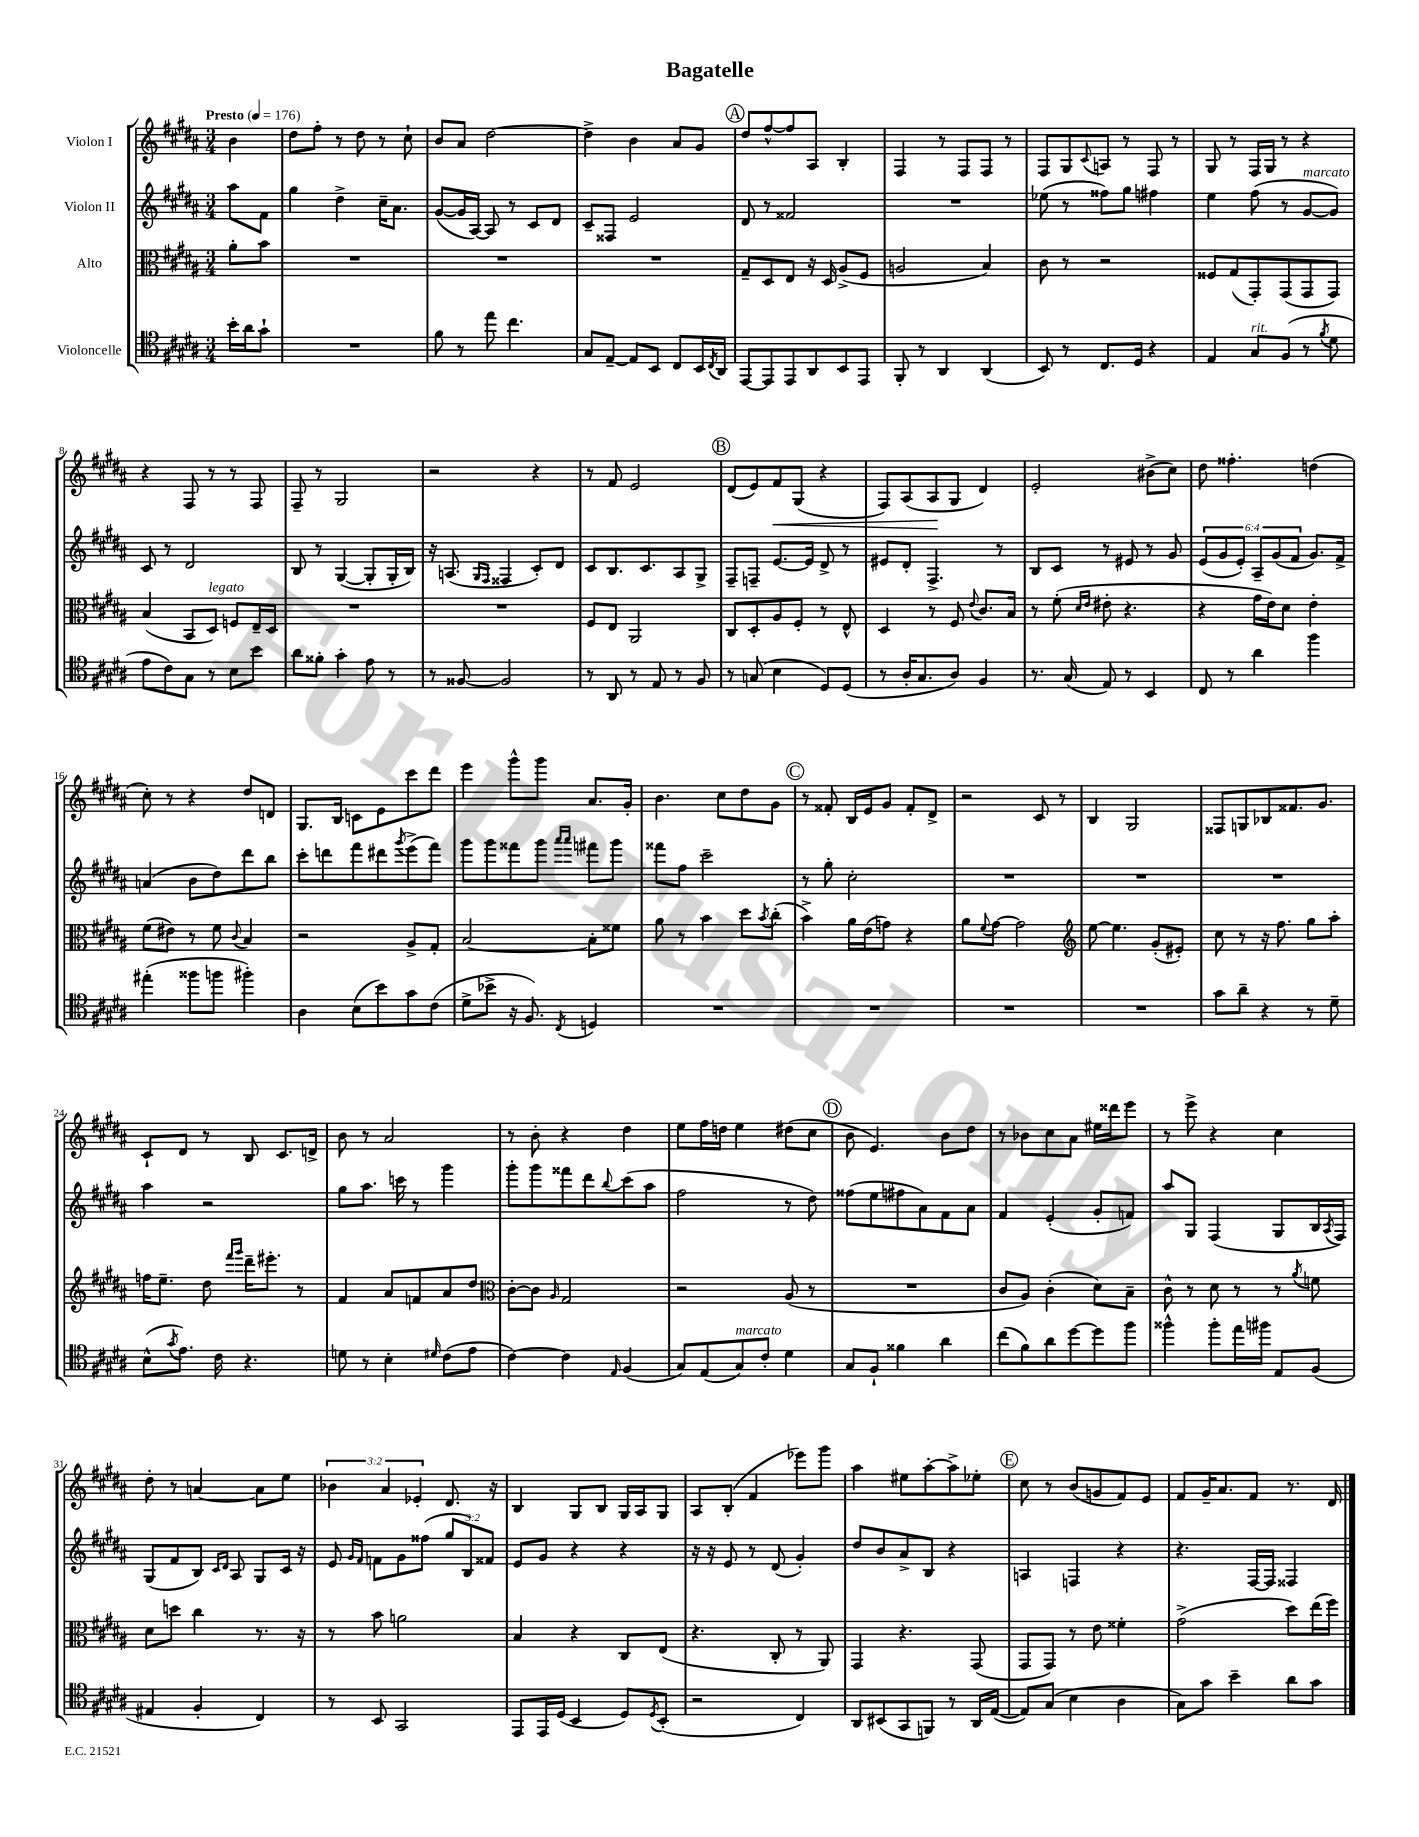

**kern	**kern	**kern	**kern	**dynam
*part4	*part3	*part2	*part1	*part1
*staff4	*staff3	*staff2	*staff1	*staff1
*I"Violoncelle	*I"Alto	*I"Violon II	*I"Violon I	*
*clefC4	*clefC3	*clefG2	*clefG2	*
*k[f#c#g#d#a#]	*k[f#c#g#d#a#]	*k[f#c#g#d#a#]	*k[f#c#g#d#a#]	*
*M3/4	*M3/4	*M3/4	*M3/4	*
*MM176	*MM176	*MM176	*MM176	*
=	=	=	=	=
!	!	!	!LO:TX:a:B:t=Presto	!
16b'\LL	8a#'\L	8aa#\L	4b\	.
16a#\J	.	.	.	.
8g#`\J	8b\J	8f#\J	.	.
=1	=1	=1	=1	=1
2.r	2.r	4gg#\	8dd#\L	.
.	.	.	8ff#'\J	.
.	.	4dd#^\	8r	.
.	.	.	8dd#\	.
.	.	16cc#~\KL	8r	.
.	.	8.a#\J	.	.
.	.	.	8cc#`\	.
=2	=2	=2	=2	=2
8f#\	2.r	([8g#/L	8b/L	.
8r	.	16g#/L]	8a#/J	.
.	.	[16A#/JJ)	.	.
8ee\	.	8A#/]	[2dd#\	.
4.cc#\	.	8r	.	.
.	.	8c#/L	.	.
.	.	8d#/J	.	.
=3	=3	=3	=3	=3
8G#/L	2.r	8c#~/L	4dd#^\]	.
[8E~/J	.	8F##X/J	.	.
8E/L]	.	2e/	4b\	.
8BB/J	.	.	.	.
8C#/L	.	.	8a#/L	.
16BB/L	.	.	8g#/J	.
8qC#/	.	.	.	.
16AA#/JJ	.	.	.	.
!!LO:REH:place=s1:t=A
=4	=4	=4	=4	=4
[8EE/L	8G#~/L	8d#/	8dd#/L	.
8EE/]	8D#/	8r	[8ff#^^/	.
8EE/	8E/J	2f##X/	8ff#/]	.
8AA#/	16r	.	8A#/J	.
.	16D#/	.	.	.
8BB/	(8A#^/L	.	4B'/	.
8EE/J	8F#/J	.	.	.
=5	=5	=5	=5	=5
8FF#'/	2An/	2.r	4F#/	.
8r	.	.	.	.
4AA#/	.	.	8r	.
.	.	.	8F#/L	.
(4AA#/	4B/)	.	8F#/J	.
.	.	.	8r	.
=6	=6	=6	=6	=6
8BB/)	8c#\	(8ee-X\	8F#/L	.
8r	8r	8r	8G#/	.
.	.	.	8qqc#/	.
8.C#/L	2r	8ff##X\L)	8An/J	.
.	.	8gg#\J	8r	.
16D#/Jk	.	.	.	.
4r	.	4ff#X\	8F#/	.
.	.	.	8r	.
=7	=7	=7	=7	=7
4E/	8F##X/L	4ee\	8G#/	.
.	(8G#/	.	8r	.
!LO:TX:a:i:t=rit.	!	!	!	!
8G#/L	8GG#'/)	(8ff#\	16F#/LL	.
.	.	.	16G#/JJ	.
(8F#/J	(8GG#/	8r	8r	.
!	!	!LO:TX:a:i:t=marcato	!	!
8r	8GG#/	[8g#/L	4r	.
8qf#/	.	.	.	.
8d#\	8GG#/J)	8g#/J])	.	.
!!LO:LB:g=z
=8	=8	=8	=8	=8
8e\L	(4B/	8c#/	4r	.
8c#\)	.	8r	.	.
8G#\J	8BB/L	2d#/	8F#/	.
!	!LO:TX:a:i:t=legato	!	!	!
8r	8D#/J)	.	8r	.
8B\L	8Fn/L	.	8r	.
8b\J	16E~/L	.	8F#/	.
.	16D#/JJ	.	.	.
=9	=9	=9	=9	=9
8a#\L	2.r	8B/	8F#~/	.
8f##X'\J	.	8r	8r	.
4g#'\	.	([4G#/	2G#/	.
8e\	.	8G#'/L]	.	.
8r	.	16G#'/L	.	.
.	.	16B/JJ)	.	.
=10	=10	=10	=10	=10
8r	2.r	16r	2r	.
.	.	(8.An/	.	.
[8F##X/	.	.	.	.
.	.	16qqG#/LL	.	.
.	.	16qqF#/JJ	.	.
2F##/]	.	4F##X/	.	.
.	.	8c#'/L)	4r	.
.	.	8d#/J	.	.
=11	=11	=11	=11	=11
8r	8F#/L	8c#/L	8r	.
8AA#/	8E/J	8.B/	8f#/	.
8r	2AA#/	.	2e/	.
.	.	8.c#/	.	.
8E/	.	.	.	.
8r	.	8A#/	.	.
8F#/	.	8G#^/J	.	.
!!LO:REH:place=s1:t=B
=12	=12	=12	=12	=12
8r	8C#/L	8F#~/L	(8d#/L	.
(8Gn/	8D#'/	8Fn~/J	8e/)	.
!	!	!	!	!LO:HP:b
4B\	8A#/	[8.e/L	8f#/	<
.	8F#'/J	.	(8G#/J	.
.	.	16e/Jk]	.	.
8D#/L)	8r	8d#^/	4r	.
(8D#/J	8E^^/	8r	.	.
=13	=13	=13	=13	=13
8r	4D#/	8e#X/L	8F#/L)	.
16A#'/KL	.	8d#'/J	(8A#/	.
8.G#/	.	.	.	.
.	8r	4.F#^/	8A#/	.
8A#/J)	8F#/	.	8G#/J	[
.	8qqe/	.	.	.
4F#/	8.c#/L	.	4d#/)	.
.	.	8r	.	.
.	16B/Jk	.	.	.
=14	=14	=14	=14	=14
8.r	8r	8B/L	2e'/	.
.	(8f#'\	8c#/J	.	.
(16G#/	.	.	.	.
.	16qqd#/LL	.	.	.
.	16qqe/JJ	.	.	.
8E/)	8e#X'\	8r	.	.
8r	4.r	8e#X/	.	.
4BB/	.	8r	(8b#X^\L	.
.	.	8g#/	8cc#\J)	.
=15	=15	=15	=15	=15
8C#/	4r	(12e/L	8dd#\	.
.	.	12g#/	.	.
8r	.	.	4.ff##X'\	.
.	.	12e'/J)	.	.
4a#\	16g#\LL	12A#~/L	.	.
.	16e\J)	.	.	.
.	.	(12g#/	.	.
.	8d#\J	.	.	.
.	.	12f#/J	.	.
4ff#\	4e'\	8.g#/L)	(4ddn\	.
.	.	16f#^/Jk	.	.
!!LO:LB:g=z
=16	=16	=16	=16	=16
(4ee#X'\	(8f#\L	(4an/	8cc#'\)	.
.	8e#X\J)	.	8r	.
8ff##X\L	8r	8b\L	4r	.
8ffn\J	8f#\	8dd#\)	.	.
.	8qqc#/	.	.	.
4ff#X'\)	4B/	8ddd#\	8dd#/L	.
.	.	8bb\J	8dn/J	.
=17	=17	=17	=17	=17
4A#\	2r	8ccc#'\L	8.G#/L	.
.	.	8dddn\	.	.
.	.	.	16B/Jk	.
(8B\L	.	8fff#\	8cn\L	.
8b\)	.	8ddd#X\	8e\	.
.	.	8qggg#/	.	.
8g#\	8A#^/L	(8eee^\	8ccc#\	.
(8c#\J	8G#'/J	8fff#\J)	8ddd#\J	.
=18	=18	=18	=18	=18
8d#^\L	[2B/	8ggg#\L	4eee\	.
8b-X^\J	.	8ggg#\	.	.
16r	.	8fff##X\	8ggg#^^\L	.
8.F#/)	.	.	.	.
.	.	8ggg#\J	8ggg#\J	.
.	.	16qqaaa#/LL	.	.
8qC#/	.	16qqaaa#/JJ	.	.
4Dn/	8B'\L]	8fff#X\L	8.a#/L	.
.	8f##X\J	8ggg#\J	.	.
.	.	.	16g#'/Jk	.
=19	=19	=19	=19	=19
2.r	8a#\	8fff##X\L	4.b\	.
.	8r	8ff#\J	.	.
.	4b\	2ccc#~\	.	.
.	.	.	8cc#\L	.
.	8dd#\L	.	8dd#\	.
.	8qb/	.	.	.
.	(8cc#'\J	.	8g#\J	.
!!LO:REH:place=s1:t=C
=20	=20	=20	=20	=20
2.r	4b^\)	8r	8r	.
.	.	8gg#'\	8f##X'/	.
.	16a#\LL	2cc#'\	16B/LL	.
.	(16e\J	.	16e/J	.
.	8gn\J)	.	8g#/J	.
.	4r	.	8f##'/L	.
.	.	.	8d#^/J	.
=21	=21	=21	=21	=21
2.r	8a#\L	2.r	2r	.
.	8qqf#/	.	.	.
.	[8g#\J	.	.	.
.	2g#\]	.	.	.
.	.	.	8c#/	.
.	.	.	8r	.
=22	=22	=22	=22	=22
*	*clefG2	*	*	*
2.r	[8ee\	2.r	4B/	.
.	4.ee\]	.	.	.
.	.	.	2G#/	.
.	(8g#'/L	.	.	.
.	8e#X'/J)	.	.	.
=23	=23	=23	=23	=23
8g#\L	8cc#\	2.r	8F##X/L	.
8a#~\J	8r	.	8Gn/	.
4r	16r	.	8B-X/	.
.	8.ff#\	.	.	.
.	.	.	8.f##X/	.
8r	8gg#\L	.	.	.
.	.	.	8.g#/J	.
8d#~\	8aa#'\J	.	.	.
!!LO:LB:g=z
=24	=24	=24	=24	=24
(8B^^\L	16ffn\KL	4aa#\	8c#`/L	.
.	8.ee~\J	.	.	.
8qg#/	.	.	.	.
8.e\J)	.	.	8d#/J	.
.	8dd#\	2r	8r	.
16c#\	.	.	.	.
.	16qqfff#/LL	.	.	.
.	16qqggg#/JJ	.	.	.
4.r	16ddd#~\KL	.	8B/	.
.	8.eee#X'\J	.	.	.
.	.	.	8.c#/L	.
.	8r	.	.	.
.	.	.	16dn^/Jk	.
=25	=25	=25	=25	=25
8dn\	4f#/	8gg#\L	8b\	.
8r	.	8.aa#\J	8r	.
4B'\	8a#/L	.	2a#/	.
.	.	16cccn\	.	.
.	8fn/	8r	.	.
16qqd#X/	.	.	.	.
(8c#\L	8a#/	4ggg#\	.	.
8e\J	8dd#/J	.	.	.
=26	=26	=26	=26	=26
*	*clefC3	*	*	*
[4c#\)	[8c#'\L	8ggg#'\L	8r	.
.	8c#\J]	8ggg#\	8b'\	.
.	16qqA#/	.	.	.
4c#\]	2G#/	8fff##X\	4r	.
.	.	8ddd#\	.	.
16qqE/	.	8qqbb/	.	.
(4F#/	.	(8ccc#\	4dd#\	.
.	.	8aa#\J	.	.
=27	=27	=27	=27	=27
8G#/L)	2r	2ff#\	8ee\L	.
(8E/	.	.	16ff#\L	.
.	.	.	16ddn\JJ	.
!LO:TX:a:i:t=marcato	!	!	!	!
8G#/)	.	.	4ee\	.
8c#'/J	.	.	.	.
4d#\	(8A#/	8r	(8dd#X\L	.
.	8r	8dd#\)	8cc#\J	.
!!LO:REH:place=s1:t=D
=28	=28	=28	=28	=28
8G#/L	2.r	(8ff##X\L	8b\	.
8F#`/J	.	8ee\	4.e/)	.
4f##X\	.	8ff#X\	.	.
.	.	8a#\)	.	.
4a#\	.	8f#\	8b\L	.
.	.	8a#\J	8dd#\J	.
=29	=29	=29	=29	=29
(8cc#\L	8c#/L	4f#/	8r	.
8f#\)	8A#/J)	.	8b-X\L	.
8a#\	(4c#'\	(4e'/	8cc#\	.
[8dd#\	.	.	8a#\J	.
8dd#\]	8d#\L)	8g#'/L	16ee#X\LL	.
.	.	.	16ddd##X\J	.
8ff#\J	8B~\J	8fn/J)	8eee\J	.
=30	=30	=30	=30	=30
4ff##X^^\	8c#^^\	8aa#/L	8r	.
.	8r	8G#/J	8eee^\	.
8ff##'\L	8d#\	(4F#/	4r	.
16ee\L	8r	.	.	.
16ff#X\JJ	.	.	.	.
8E/L	8r	8G#/L	4cc#\	.
.	8qa#/	.	.	.
(8F#/J	8fn\	16B/L	.	.
.	.	8qA#/	.	.
.	.	16F#/JJ)	.	.
!!LO:LB:g=z
=31	=31	=31	=31	=31
4E#X/	8d#\L	(8G#/L	8dd#'\	.
.	8ddn\J	8f#/	8r	.
4F#'/	4cc#\	8B/J)	[4an/	.
.	.	16qqc#/LL	.	.
.	.	16qqd#/JJ	.	.
.	.	8A#/	.	.
4C#/)	8.r	8G#/L	8a\L]	.
.	.	16c#/Jk	8ee\J	.
.	16r	16r	.	.
=32	=32	=32	=32	=32
8r	8r	8e/	6b-X\	.
.	.	16qqg#/LL	.	.
.	.	16qqf#/JJ	.	.
8BB/	8b\	8fn\L	.	.
.	.	.	6a#/	.
2GG#/	2an\	8g#\	.	.
.	.	.	6e-X'/	.
.	.	(8ff##X\J	.	.
.	.	12gg#/L	8.d#/	.
.	.	12B/)	.	.
.	.	12f##X/J	.	.
.	.	.	16r	.
=33	=33	=33	=33	=33
8EE/L	4B/	8e/L	4B/	.
16EE/L	.	8g#/J	.	.
(16D#/JJ	.	.	.	.
4BB/	4r	4r	8G#/L	.
.	.	.	8B/J	.
8D#/L)	8C#/L	4r	16G#/LL	.
.	.	.	16A#/J	.
8qD#/	.	.	.	.
(8BB'/J	(8E/J	.	8G#/J	.
=34	=34	=34	=34	=34
2r	4.r	16r	8A#/L	.
.	.	16r	.	.
.	.	8e/	(8B'/J	.
.	.	8r	4f#/	.
.	8C#'/	(8d#/	.	.
4C#/)	8r	4g#'/)	8eee-X\L)	.
.	8AA#/)	.	8ggg#\J	.
=35	=35	=35	=35	=35
8AA#/L	4GG#/	8dd#/L	4aa#\	.
(8BB#X/	.	8b/	.	.
8GG#/	4.r	8a#^/	8ee#X\L	.
8FFn/J)	.	8B/J	[8aa#'\	.
8r	.	4r	8aa#^\]	.
16AA#/LL	(8GG#/	.	8ee-X'\J	.
([16E/JJ	.	.	.	.
!!LO:REH:place=s1:t=E
=36	=36	=36	=36	=36
8E/L])	8GG#/L	4An/	8cc#\	.
(8G#/J	8GG#/J)	.	8r	.
4B\	8r	4Fn/	(8b/L	.
.	8e\	.	8gn/	.
4A#\	4f##X'\	4r	8f#/)	.
.	.	.	8e/J	.
=37	=37	=37	=37	=37
8G#\L)	(2g#^\	4.r	8f#/L	.
8g#\J	.	.	16g#~/K	.
.	.	.	8.a#/	.
4b~\	.	.	.	.
.	.	[16F#/LL	8f#/J	.
.	.	16F#/JJ]	.	.
8a#\L	8dd#\L)	4F##X/	8.r	.
8g#\J	(16ee\L	.	.	.
.	16ff#\JJ)	.	16d#/	.
==	==	==	==	==
*-	*-	*-	*-	*-
